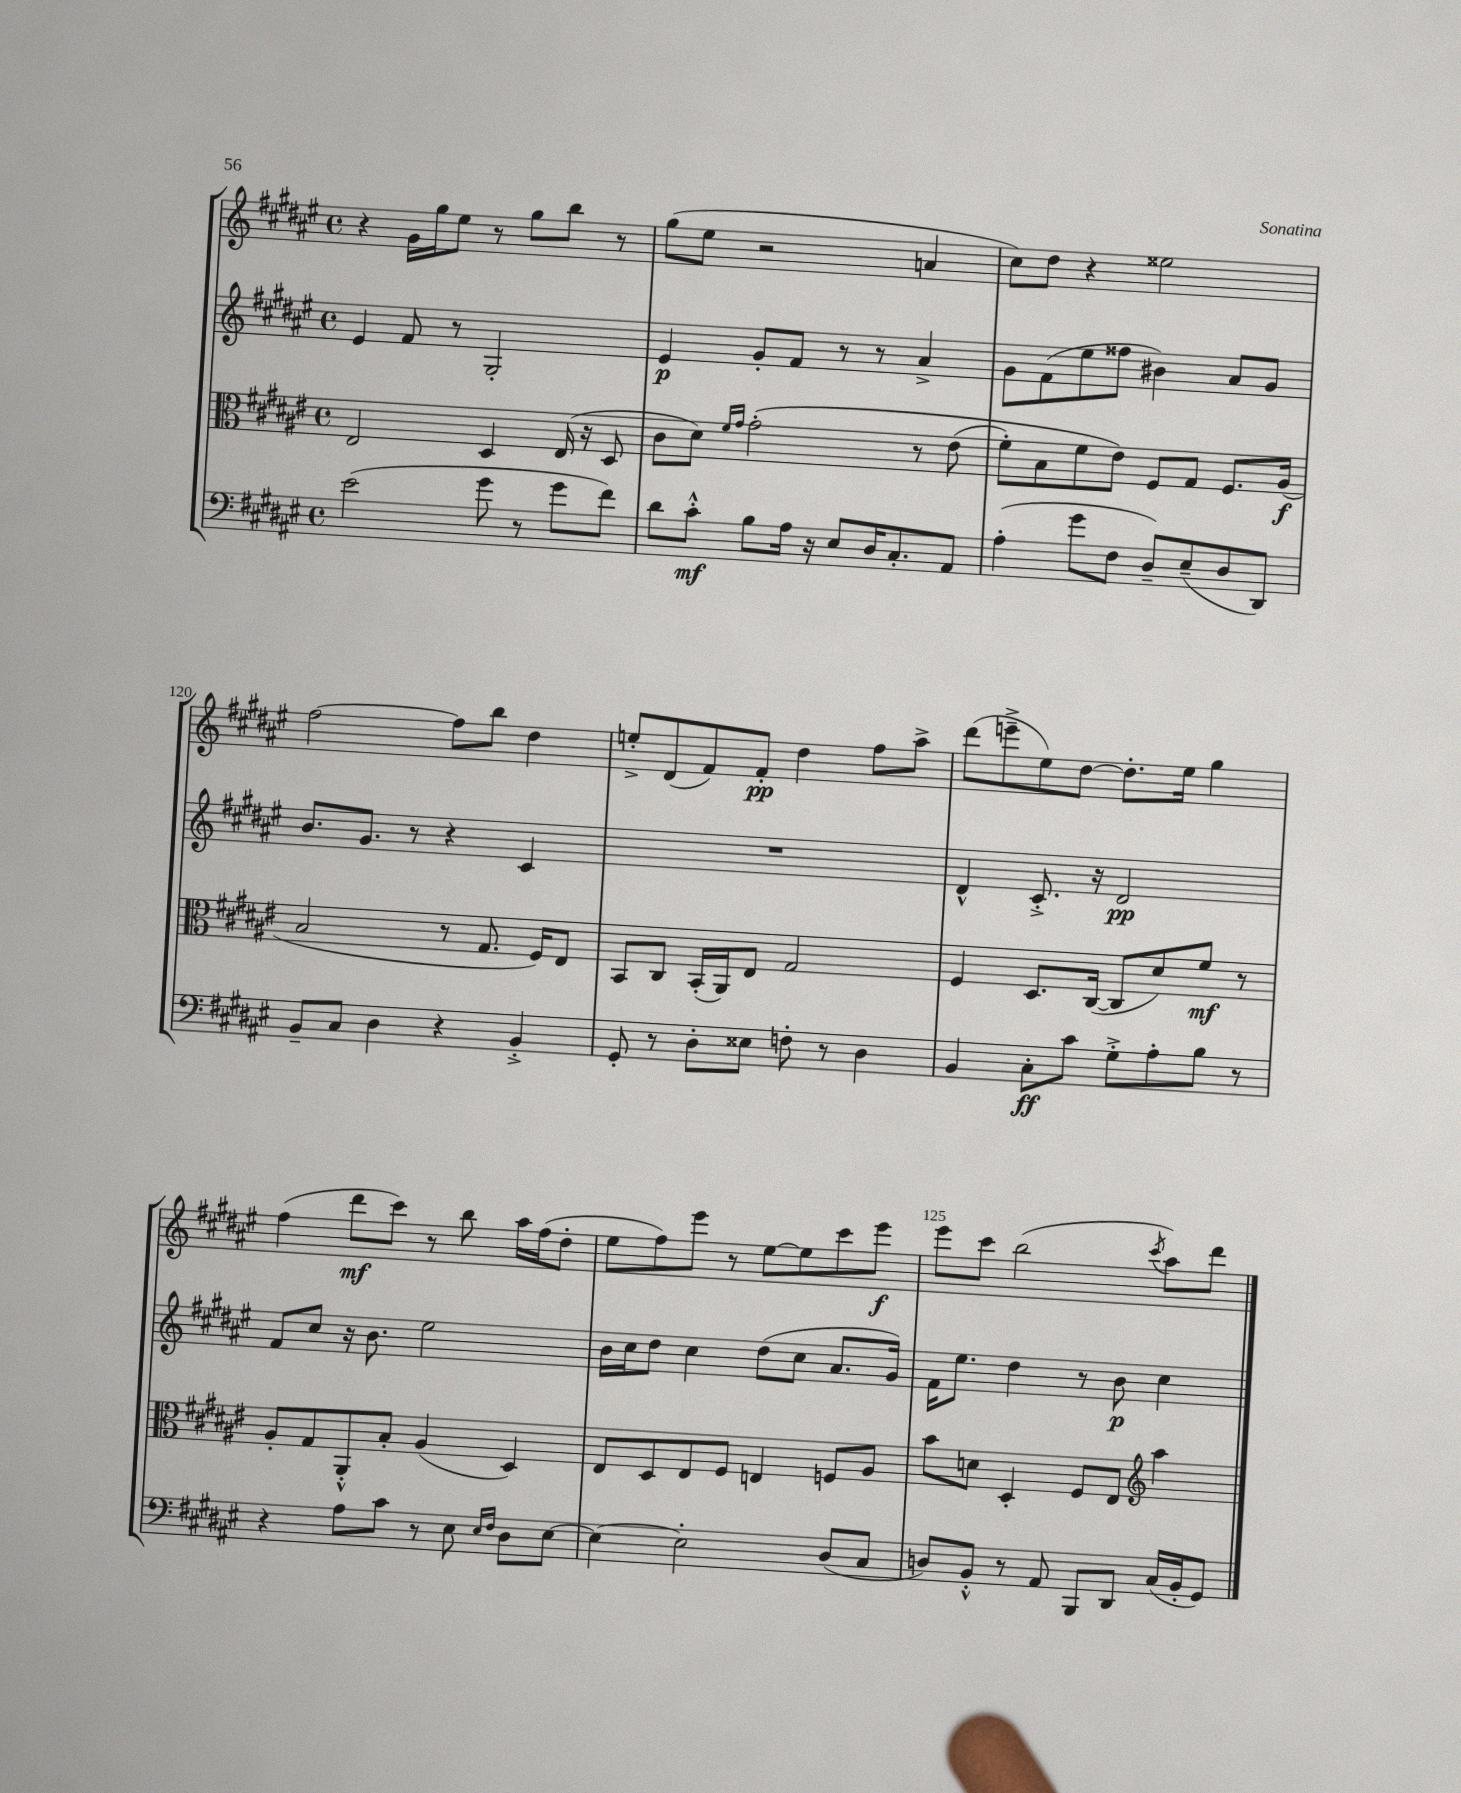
<<
\new StaffGroup <<
\new Staff = "s0" {
    \clef treble \key fis \major \defaultTimeSignature \time 4/4
    r4 gis'16 gis''16 eis''8 r8 gis''8 b''8 r8 |
    gis''8( eis''8 r2 a'4 |
    cis''8) dis''8 r4 eisis''2 |
    fis''2~ fis''8 b''8 dis''4 |
    e''8-.-> dis'8( fis'8) fis'8-.\pp dis''4 fis''8 ais''8-> |
    dis'''8( e'''8---> eis''8) dis''8~ dis''8.-. eis''16 gis''4 |
    fis''4( dis'''8\mf cis'''8) r8 b''8 ais''16 fis''16( dis''8-. |
    eis''8 fis''8) eis'''8 r8 eis''8~ eis''8 cis'''8 eis'''8\f |
    eis'''8 cis'''8 b''2( \acciaccatura { cis'''8 } ais''8) dis'''8 \bar "|." |
}
\new Staff = "s1" {
    \clef treble \key fis \major \defaultTimeSignature \time 4/4
    eis'4 fis'8 r8 gis2-. |
    eis'4\p gis'8-. fis'8 r8 r8 ais'4-> |
    gis'8 fis'8( eis''8 fisis''8 bis'4) ais'8 gis'8 |
    b'8. gis'8. r8 r4 cis'4 |
    R1 |
    dis'4-^ cis'8.-.-> r16 dis'2\pp |
    fis'8 cis''8 r16 b'8. eis''2 |
    b'16 cis''16 dis''8 cis''4 dis''8( cis''8 ais'8. gis'16) |
    fis'16 eis''8. dis''4 r8 b'8\p cis''4 \bar "|." |
}
\new Staff = "s2" {
    \clef alto \key fis \major \defaultTimeSignature \time 4/4
    eis2 dis4 eis16( r16 dis8 |
    cis'8 dis'8) \grace { fis'16 gis'16 } gis'2-.\( r8 eis'8( |
    fis'8-.) b8 fis'8 eis'8\) fis8 gis8 fis8. ais16\f( |
    b2 r8 gis8. fis16) eis8 |
    b,8 cis8 b,16-.( ais,16) eis8 gis2 |
    fis4 dis8. cis16~( cis8 dis'8) fis'8\mf r8 |
    ais8-. gis8 ais,8-.-^ b8-. ais4( dis4) |
    eis8 dis8 eis8 fis8 e4 f8 ais8 |
    b'8 d'8 dis4-. fis8 eis8 \clef treble ais''4 \bar "|." |
}
\new Staff = "s3" {
    \clef bass \key fis \major \defaultTimeSignature \time 4/4
    eis'2( gis'8 r8 gis'8 fis'8) |
    dis'8 cis'8-.-^\mf b8 ais16 r16 eis8 dis16 cis8.-. ais,8 |
    ais4-.( gis'8 fis8 dis8--) eis8--( dis8 dis,8) |
    b,8-- cis8 dis4 r4 b,4-.-> |
    gis,8-. r8 dis8-. eisis8 f8-. r8 dis4 |
    b,4 cis8-.\ff cis'8 gis8-.-> ais8-. b8 r8 |
    r4 ais8 cis'8 r8 eis8 \grace { eis16 fis16 } dis8 eis8~ |
    eis4~ eis2-. dis8( cis8 |
    d8) b,8-.-^ r8 ais,8 b,,8 dis,8 cis16( b,16-. gis,8) \bar "|." |
}
>>
>>
\layout { \context { \Score currentBarNumber = #117 \override BarNumber.break-visibility = ##(#f #t #t) barNumberVisibility = #(every-nth-bar-number-visible 5) } }
